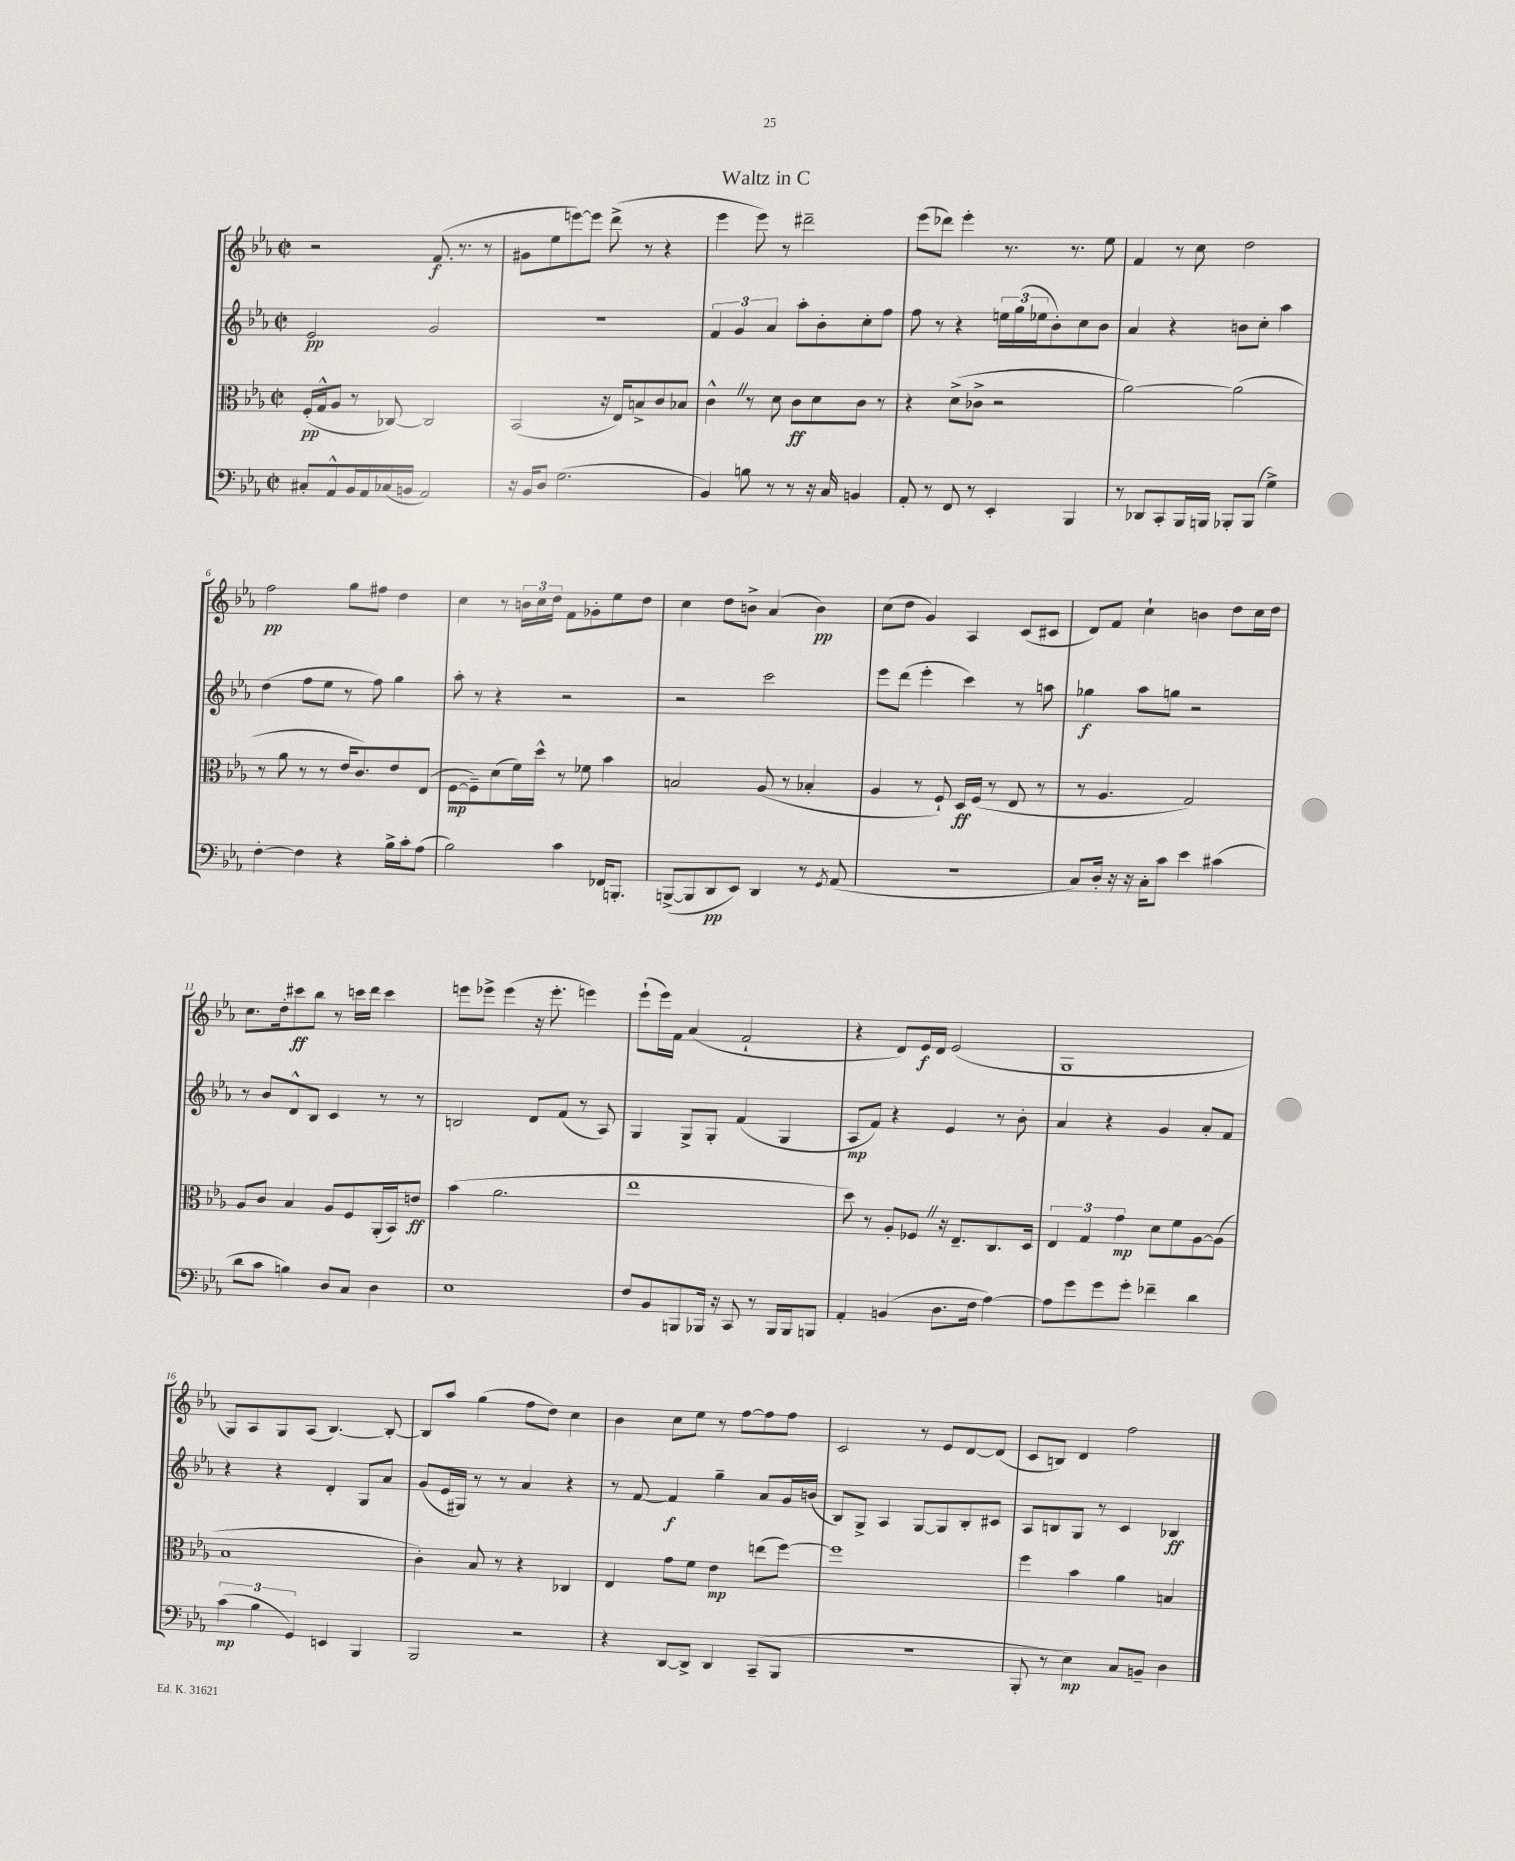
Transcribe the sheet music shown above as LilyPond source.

\header { title = "Waltz in C" }
<<
\new StaffGroup <<
\new Staff = "s0" {
    \clef treble \key ees \major \defaultTimeSignature \time 2/2
    r2 f'8.\f( r8. r8 |
    gis'8 ees''8 e'''8~) e'''8 d'''8->( r8 r4 |
    ees'''4 ees'''8) r8 dis'''2-- |
    ees'''8( des'''8) ees'''4-. r8. r8. ees''8 |
    f'4 r8 c''8 d''2 |
    f''2\pp g''8 fis''8 d''4 |
    c''4 r8 \tuplet 3/2 { b'16 c''16 d''16 } f'8 ges'8-. ees''8 d''8 |
    c''4 d''8 b'8-> aes'4( b'4\pp) |
    c''8( d''8 g'4) aes4 c'8( cis'8 |
    d'8) f'8 c''4-! b'4 d''8 c''16 d''16 |
    c''8. d''16-. cis'''8\ff bes''8 r8 c'''16 d'''16 c'''4 |
    e'''8 ees'''8-> ees'''4( r16 ees'''8.-. e'''4) |
    ees'''8-!( ees'''16) f'16 aes'4( f'2-! |
    r4 d'8) ees'16\f d'16 ees'2( |
    g1 |
    g8) aes8 g8 aes8( bes4.~) bes8~-. |
    bes8 aes''8 g''4( f''8 d''8) c''4 |
    bes'4 c''8 ees''8 r8 f''8~ f''8 f''8 |
    c'2 r8 ees'8 d'8~ d'8( |
    c'8 b8) d'4 f''2 \bar "|." |
}
\new Staff = "s1" {
    \clef treble \key ees \major \defaultTimeSignature \time 2/2
    ees'2\pp g'2 |
    R1 |
    \tuplet 3/2 { f'4 g'4 aes'4 } aes''8-. bes'8-. c''8-. f''8 |
    f''8 r8 r4 \tuplet 3/2 { e''16 g''16( ees''16 } bes'8-.) c''8 bes'8 |
    aes'4 r4 b'8 c''8-. aes''4 |
    d''4( f''8 ees''8 r8 f''8) g''4 |
    aes''8-. r8 r4 r2 |
    r2 c'''2 |
    ees'''8 d'''8( ees'''4-. c'''4) r8 a''8 |
    ges''4\f aes''8 g''8 r2 |
    r8 bes'8 d'8-^ bes8 c'4 r8 r8 |
    b2 d'8 f'8( r8 aes8) |
    g4 g8-> g8-. f'4( g4 |
    aes8\mp f'8) r4 ees'4 r8 bes'8-. |
    aes'4 r4 g'4 aes'8-. f'8 |
    r4 r4 d'4-. g8 aes'8 |
    g'8( ees'16 gis16) r8 r8 aes'4 r4 |
    r8 f'8~ f'4\f g''4-- aes'8 g'16 b'16( |
    bes8) g8-> aes4 g8~ g8 bes8-. cis'8 |
    aes8 b8 g8 r8 c'4 bes4\ff \bar "|." |
}
\new Staff = "s2" {
    \clef alto \key ees \major \defaultTimeSignature \time 2/2
    f16-.\pp( g16-^ aes8 r8 ces8~) ces2 |
    bes,2( r16 ees16) b8-> c'8 bes8 |
    c'4-^ \once \override BreathingSign.text = \markup { \musicglyph "scripts.caesura.straight" } \breathe r8 d'8 c'8\ff d'8 c'8 r8 |
    r4 d'8->( ces'8-> r2 |
    aes'2~) aes'2( |
    r8 aes'8 r8 r8 ees'16 c'8.) ees'8 ees8( |
    f8~\mp f8--) d'8( f'16) d''16-^ r8 fes'8 bes'4 |
    b2 aes8( r8 bes4-. |
    aes4 r8 f8-!) d16\ff f16( r8 ees8 r8 |
    r8 aes4. g2) |
    aes8 c'8 bes4 aes8 f8 aes,16-.( bes,16) e'8\ff |
    bes'4( aes'2. |
    ees''1 |
    d''8) r8 aes8-. fes8 \once \override BreathingSign.text = \markup { \musicglyph "scripts.caesura.straight" } \breathe r16 ees8.-- c8. d16 |
    \tuplet 3/2 { ees4 g4 g'4\mp } d'8 f'8 aes8~ aes8( |
    bes1 |
    c'4-.) bes8 r8 r4 ces4 |
    ees4 g'8 f'8 ees'4\mp e''8( f''8~) |
    f''1 |
    f''4 bes'4 aes'4 b4 \bar "|." |
}
\new Staff = "s3" {
    \clef bass \key ees \major \defaultTimeSignature \time 2/2
    cis8-. aes,8-^ bes,16 aes,16 ces16( b,16 aes,2) |
    r16 bes,16 d8 g2.( |
    bes,4) b8 r8 r8 r16 c16 b,4 |
    aes,8-. r8 f,8 r8 ees,4-. bes,,4 |
    r8 des,8 c,8-. bes,,16 b,,16 bes,,8-. bes,,8( g4->) |
    f4~-. f4 r4 bes16-> c'16-. aes8( |
    bes2) c'4 fes,16 b,,8.-. |
    b,,8~->( b,,8 d,8\pp ees,8) d,4 r8 \acciaccatura { g,8 } aes,8( |
    R1 |
    c8) d16-. r16 r16 c16-. c'8 ees'4 cis'4( |
    d'8 c'8 b4) d8 c8 d4 |
    ees1 |
    f8 bes,8 b,,8 bes,,16 r16 c,8 r8 bes,,16 bes,,16 b,,8 |
    aes,4-. b,4( d8. f16 aes4~) |
    aes8 g'8 g'8 g'8-. fes'4-- d'4 |
    \tuplet 3/2 { c'4\mp( bes4 g,4) } e,4 bes,,4 |
    bes,,2 r2 |
    r4 d,8~ d,8-> d,4 c,8--( bes,,8 |
    r1 |
    bes,,8-. r8 ees4\mp) c8 b,8-- d4 \bar "|." |
}
>>
>>
